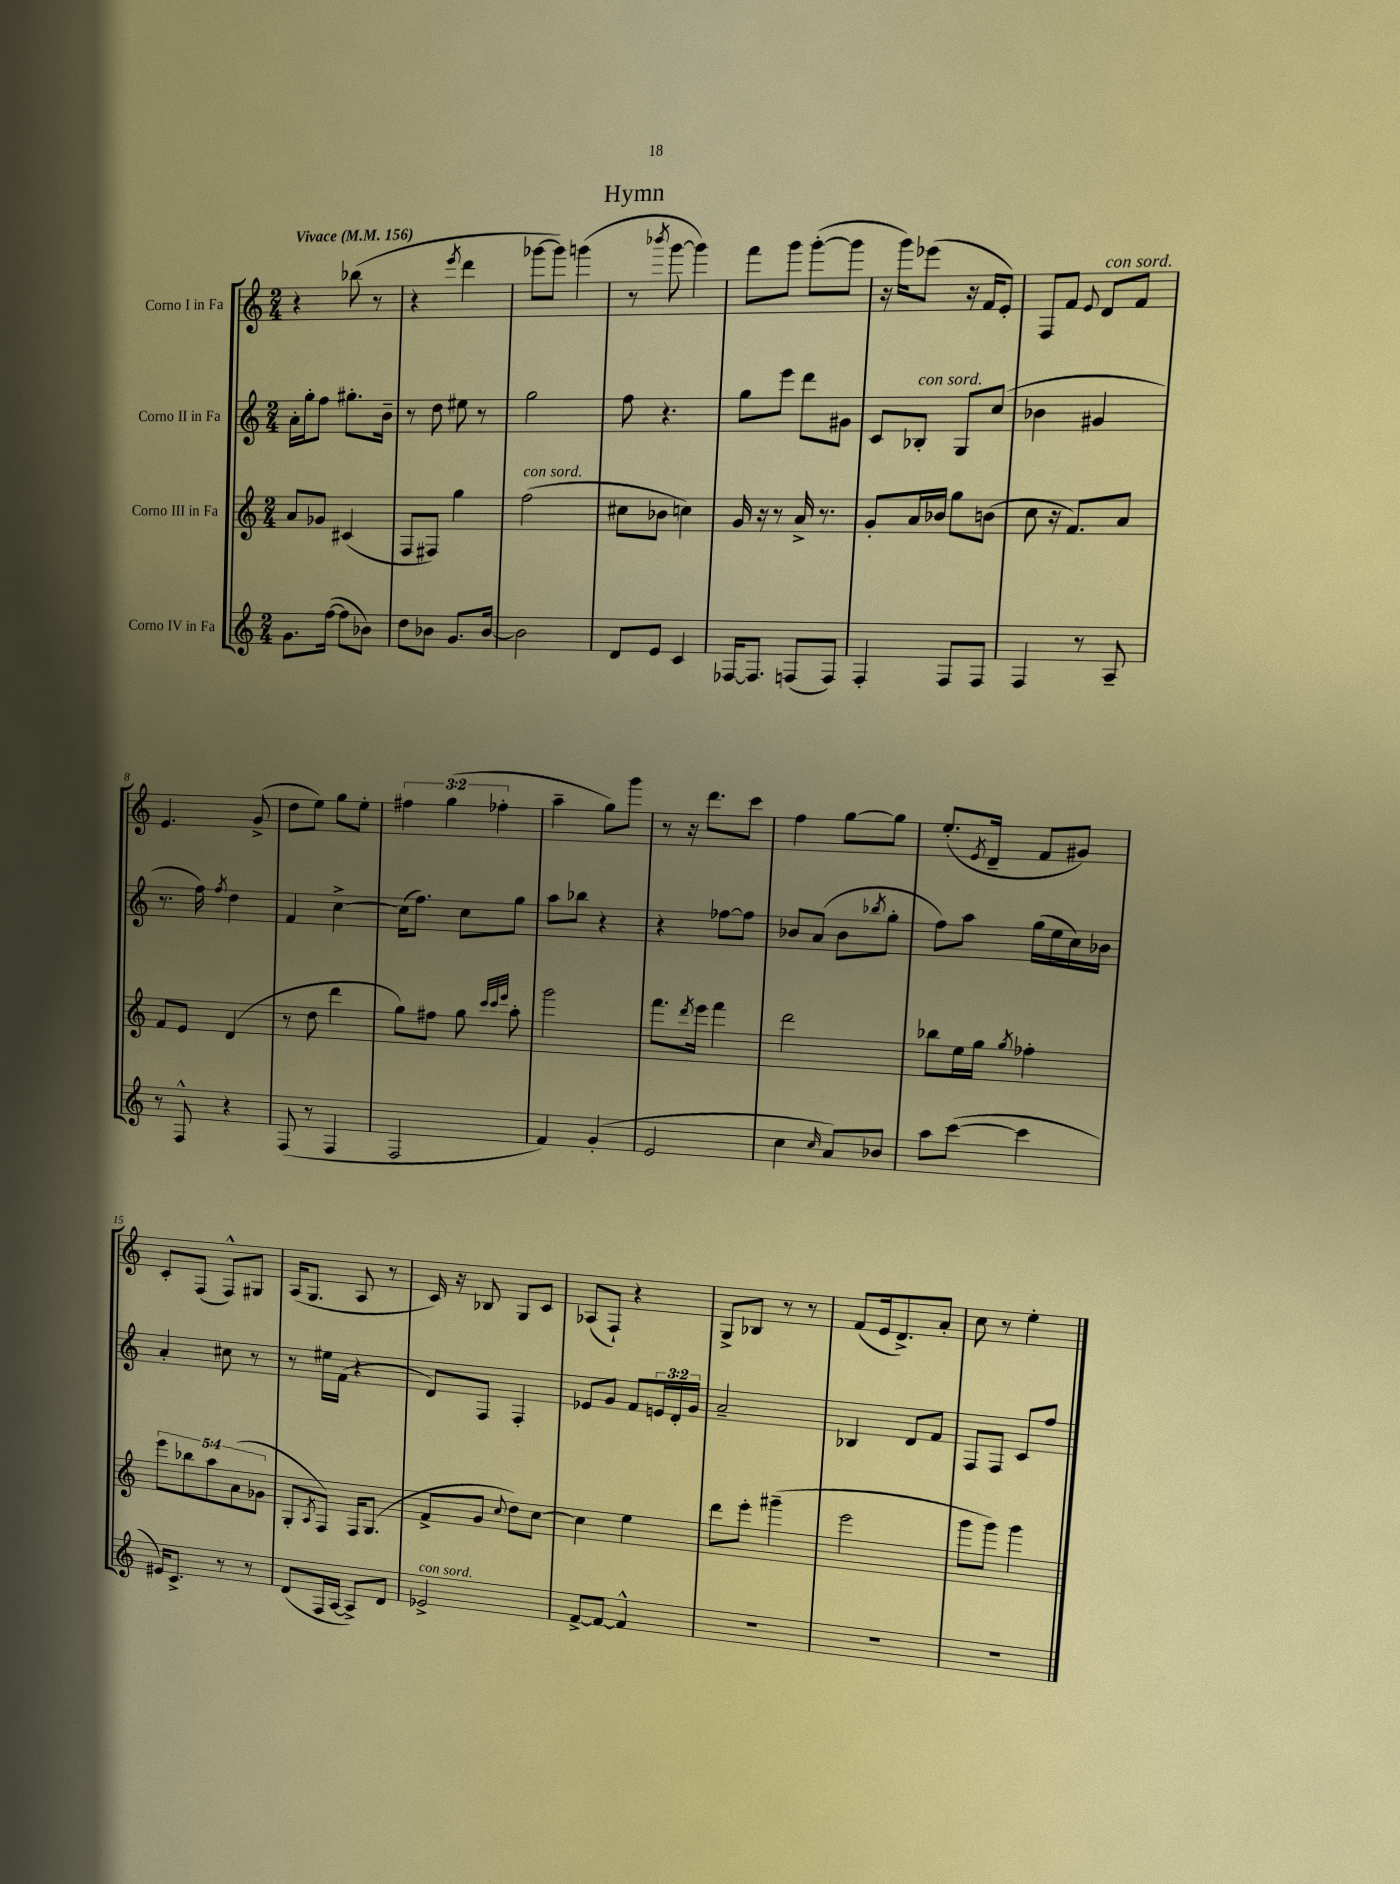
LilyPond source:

\header { title = "Hymn" }
<<
\new StaffGroup <<
\new Staff = "s0" \with { instrumentName = "Corno I in Fa" } {
    \clef treble \key c \major \numericTimeSignature \time 2/4 \override Staff.TupletNumber.text = #tuplet-number::calc-fraction-text \tempo "Vivace" 4 = 156
    r4 bes''8( r8 |
    r4 \acciaccatura { e'''8 } d'''4 |
    ges'''8~ ges'''8) g'''4( |
    r8 \acciaccatura { bes'''8 } g'''8~ g'''4) |
    f'''8 g'''8 g'''8~-.( g'''8 |
    r16 g'''16) ees'''8( r16 f'16 e'8-.) |
    f8 f'8 \appoggiatura { e'8 } d'8^\markup { \italic "con sord." } f'8 |
    e'4. g'8->( |
    d''8 e''8) g''8 e''8-. |
    \tuplet 3/2 { fis''4 g''4( fes''4-. } |
    a''4-- g''8) g'''8 |
    r8 r16 d'''8. c'''8 |
    f''4 g''8~ g''8 |
    e''8.-.( \acciaccatura { e'8 } d'16-- f'8 gis'8) |
    c'8-. f8( f8-^) gis8 |
    a16( g8. a8 r8 |
    c'16) r16 bes8 g8 c'8 |
    aes8( f8-!) r4 |
    g8-> bes8 r8 r8 |
    f'8( e'16 d'8.->) a'8-. |
    c''8 r8 e''4-. \bar "|." |
}
\new Staff = "s1" \with { instrumentName = "Corno II in Fa" } {
    \clef treble \key c \major \numericTimeSignature \time 2/4 \override Staff.TupletNumber.text = #tuplet-number::calc-fraction-text
    a'16-. g''16-. f''8 gis''8.-. b'16-- |
    r8 d''8 eis''8 r8 |
    g''2 |
    f''8 r4. |
    g''8 e'''8 d'''8 gis'8 |
    c'8 bes8-.^\markup { \italic "con sord." } g8 c''8( |
    bes'4 gis'4 |
    r8. f''16) \acciaccatura { f''8 } d''4 |
    f'4 c''4~-> |
    c''16( f''8.) c''8 g''8 |
    a''8 bes''8 r4 |
    r4 fes''8~ fes''8 |
    bes'8 a'8( bes'8 \acciaccatura { bes''8 } g''8-. |
    f''8) a''8 g''16( e''16 c''16) bes'16 |
    a'4-. cis''8 r8 |
    r8 eis''16 f'16( r4 |
    d'8) f8 f4-. |
    ees'8 g'8 f'8 \tuplet 3/2 { e'16 d'16-. g'16 } |
    a'2-- |
    bes4 d'8 f'8 |
    f8 f8 c'8 f''8 \bar "|." |
}
\new Staff = "s2" \with { instrumentName = "Corno III in Fa" } {
    \clef treble \key c \major \numericTimeSignature \time 2/4 \override Staff.TupletNumber.text = #tuplet-number::calc-fraction-text
    a'8 ges'8 cis'4( |
    f8 fis8) g''4 |
    f''2^\markup { \italic "con sord." }( |
    cis''8 bes'8 c''4) |
    g'16 r16 r8 a'16-> r8. |
    g'8-. a'16 bes'16 g''8 b'8( |
    c''8 r16 f'8.) a'8 |
    f'8 e'8 d'4( |
    r8 d''8 d'''4 |
    g''8) fis''8 g''8 \grace { c'''32 c'''32 e'''32 } a''8-. |
    g'''2 |
    f'''8. \acciaccatura { d'''8 } e'''16 f'''4 |
    d'''2 |
    bes''8 e''16 g''16 \acciaccatura { g''8 } fes''4-. |
    \tuplet 5/4 { e'''8 bes''8 a''8 a'8( ges'8 } |
    g8-. \acciaccatura { a8 } f8) f16 g8.( |
    f'8-> g'8 \appoggiatura { c''8 } d''8) c''8~ |
    c''4 e''4 |
    d'''8 e'''8-. gis'''4--( |
    e'''2 |
    g'''8 g'''8) g'''4 \bar "|." |
}
\new Staff = "s3" \with { instrumentName = "Corno IV in Fa" } {
    \clef treble \key c \major \numericTimeSignature \time 2/4
    g'8. f''16~( f''8 bes'8) |
    d''8 bes'8 g'8. bes'16~ |
    bes'2 |
    d'8 e'8 c'4 |
    fes16~ fes8. f8( f8) |
    f4-. f8 f8 |
    f4 r8 a8-- |
    r8 f8-^ r4 |
    f8( r8 f4 |
    f2 |
    f'4) g'4-.( |
    e'2 |
    c''4 \grace { c''16 } a'8) bes'8 |
    a''8 c'''8~( c'''4 |
    eis'16) c'8.-> r8 r8 |
    d'8( f16 a16~ a8->) d'8 |
    ees'2->^\markup { \italic "con sord." } |
    f'8~-> f'8~ f'4-^ |
    R2 |
    R2 |
    R2 \bar "|." |
}
>>
>>
